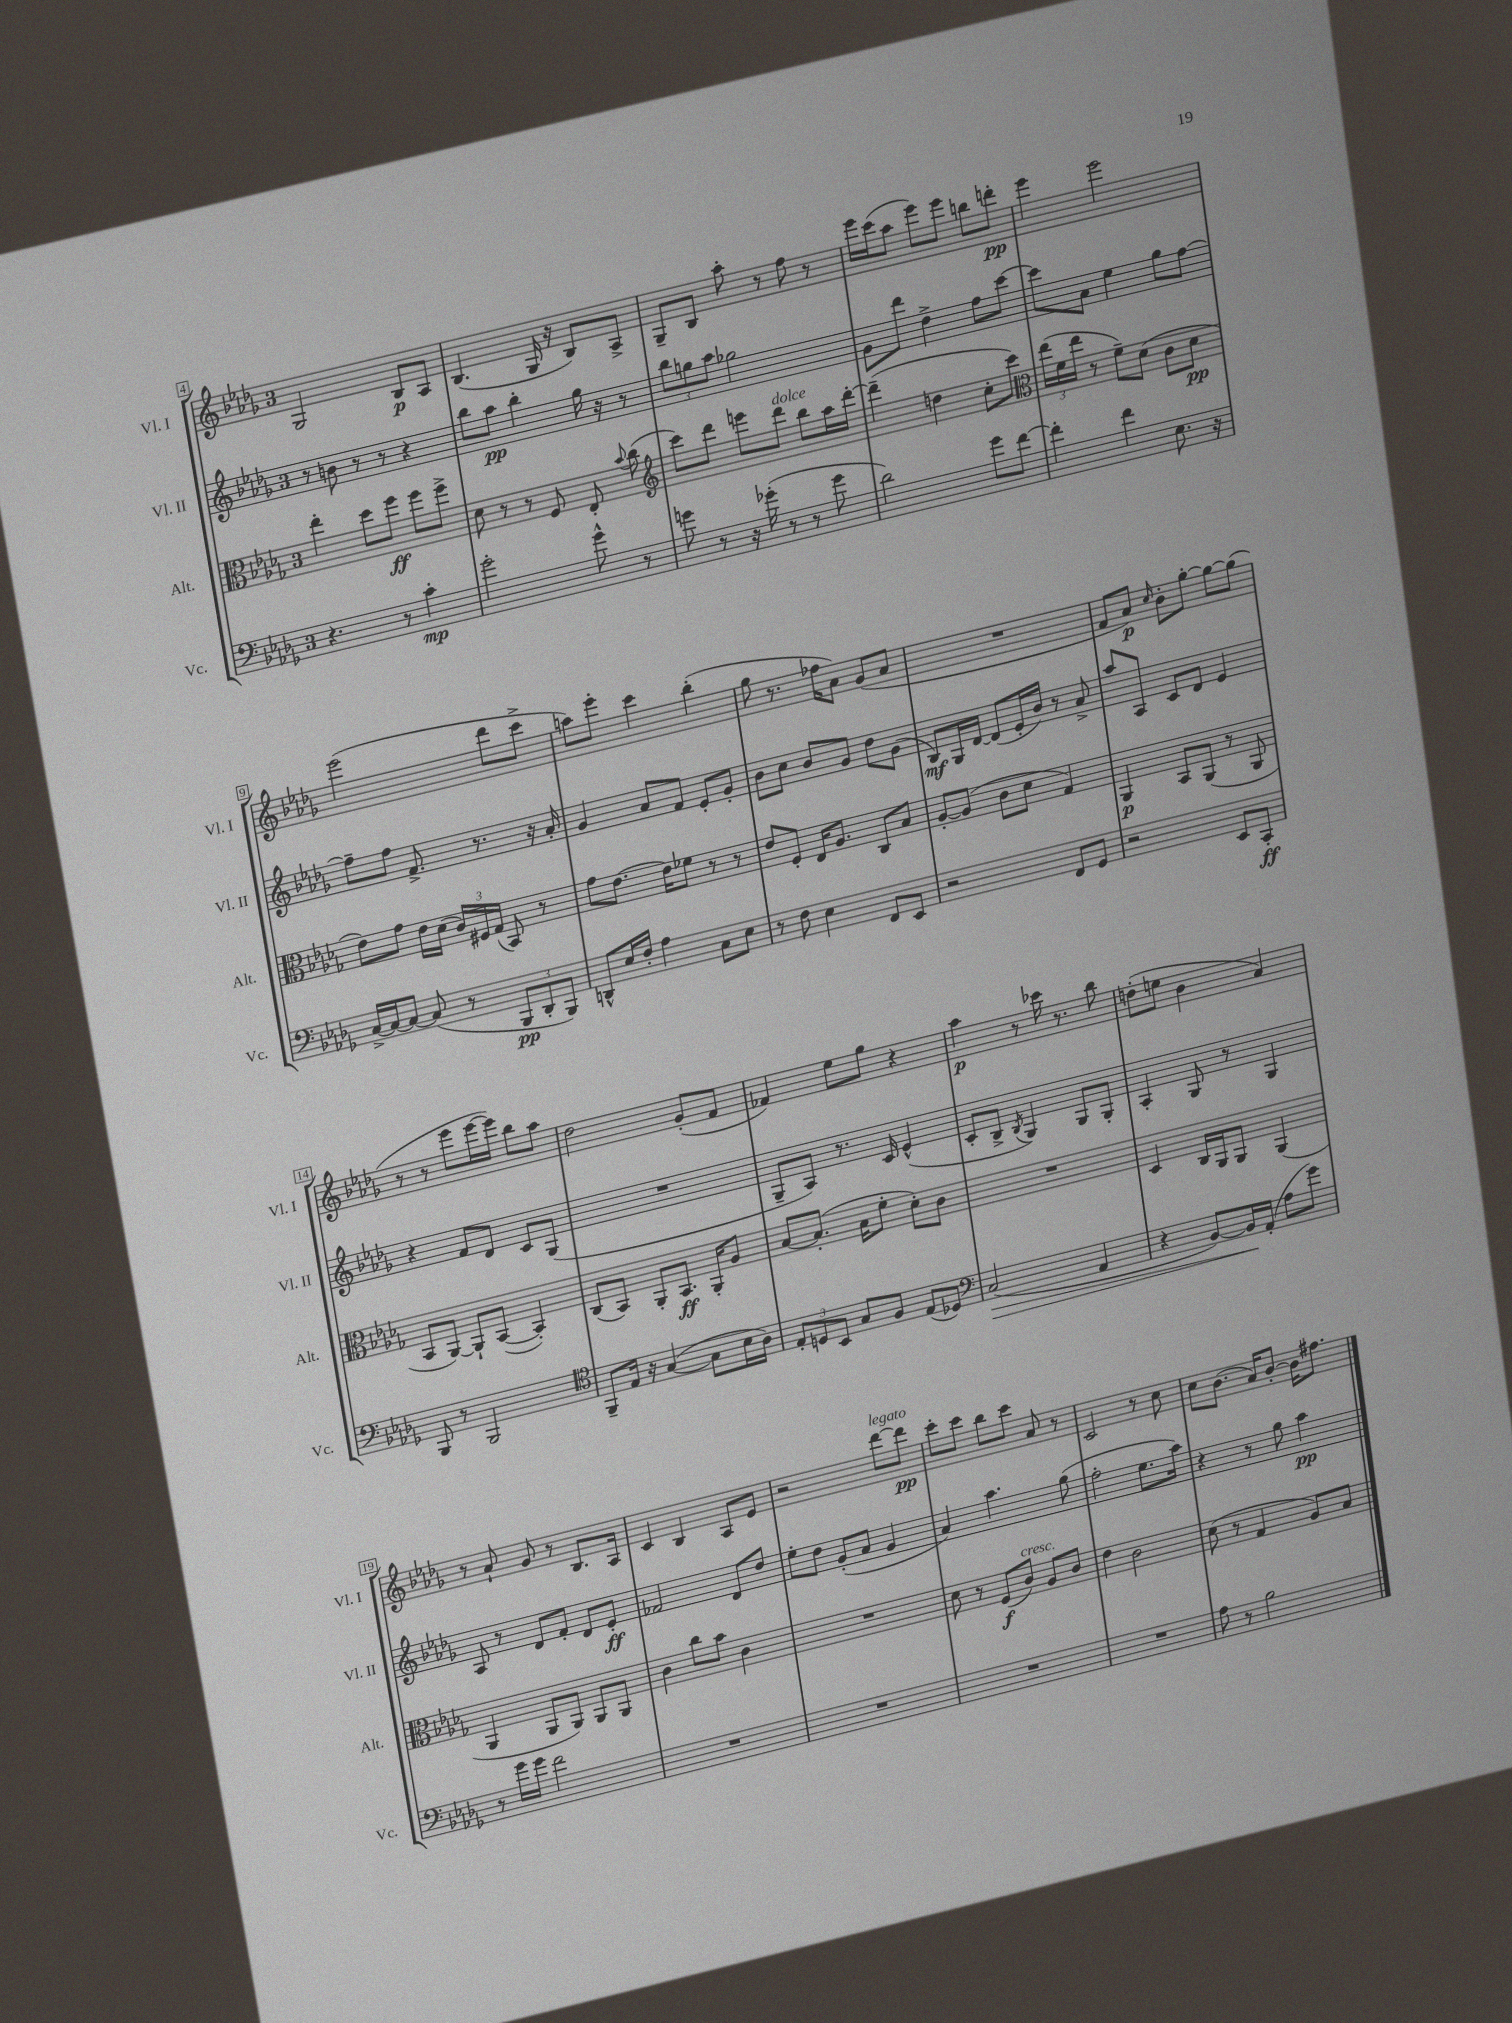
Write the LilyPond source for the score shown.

<<
\new StaffGroup <<
\new Staff = "s0" \with { instrumentName = "Vl. I" shortInstrumentName = "Vl. I" } {
    \clef treble \key des \major \once \override Staff.TimeSignature.style = #'single-digit \time 3/4
    \autoBeamOff ges2 bes8[\p aes8] |
    bes4.( ges16 r16 bes8[) aes8]-> |
    ges8[-- bes8] aes''8-. r8 f''8 r8 |
    ees'''16[ c'''16( aes''8] ees'''8[) ees'''8] b''8[ d'''8]-.\pp |
    ees'''4 ees'''2 |
    ees'''2( des'''8[ c'''8]-> |
    a''8[) ees'''8]-. c'''4 bes''4-.( |
    ges''8 r8. fes''16[ aes'8]) ges'8[( aes'8] |
    R2. |
    f'8[ aes'8]\p) \grace { c''16 } bes'8[-. ges''8]~-. ges''8[~ ges''8]( |
    r8 r8 ees'''8[ ees'''16~ ees'''16]) bes''8[ aes''8] |
    des''2 ges'8[-.( f'8] |
    fes'4) ees''8[ ges''8] r4 |
    aes''4\p r8 ces'''16 r8. bes''8 |
    d''8[-.( e''8] bes'4 aes'4) |
    r8 aes'8-! ges'8 r8 bes8.[ aes16] |
    c'4 bes4 aes8[ ees'8] |
    r2 des'''8[~^\markup { \italic "legato" } des'''8]\pp |
    c'''8[-. c'''8] bes''8[ c'''8] aes'8 r8 |
    c'2 r8 c''8 |
    c''8[ bes'8.]( aes'16[) bes'8]~-. bes'16[ fis''8.] \bar "|." |
}
\new Staff = "s1" \with { instrumentName = "Vl. II" shortInstrumentName = "Vl. II" } {
    \clef treble \key des \major \once \override Staff.TimeSignature.style = #'single-digit \time 3/4
    \autoBeamOff r8 b'8 r8 r8 r4 |
    bes''8[ aes''8]\pp bes''4-. ges''16 r16 r8 |
    \tuplet 3/2 { bes''8[ g''8 aes''8] } ges''2 |
    ges'8[ des'''8] des''4-> f''8[ c'''8]~ |
    c'''8[ aes'8] ees''4 ges''8[ f''8]~ |
    f''8[-- f''8] f'8.-> r8. r16 aes'16-. |
    ges'4 aes'8[ f'8] ees'8[-. ges'8]-. |
    bes'8[ c''8] bes'8[ ges'8] des''8[ ges'8]( |
    bes8[\mf) ges16 des'16]~ des'8[( ees'16-. bes'16]) r8 aes'8-> |
    aes''8[ aes8] c'8[ des'8] ees'4 |
    r4 f'8[ des'8] c'8[ ges8]( |
    R2. |
    ges8[-- aes8]) r8. c'16 ees'4-^( |
    c'8[-. bes8]-> \acciaccatura { bes8 } ges4) ges8[ ges8]-. |
    aes4-. ges8 r8 ges4 |
    aes8 r8 des'8[ f'8]-. des'8[ ees'8]-.\ff |
    fes'2 des'8[ des''8] |
    ees''8[-. des''8] ges'8[-.( aes'8] ges'4 |
    aes'4) aes''4. ges''8( |
    f''2-. ees''8.[ aes''16]) |
    r4 r8 ges''8 aes''4\pp \bar "|." |
}
\new Staff = "s2" \with { instrumentName = "Alt." shortInstrumentName = "Alt." } {
    \clef alto \key des \major \once \override Staff.TimeSignature.style = #'single-digit \time 3/4
    \autoBeamOff ees''4-. des''8[ f''8]\ff f''8[ f''8]-> |
    des'8 r8 r8 f8 ees8-. \appoggiatura { bes'8 } c''8( |
    \clef treble c'''8[) des'''8] e'''8[ des'''8]^\markup { \italic "dolce" } bes''8[ aes''16 des'''16]~-. |
    des'''4--( d''4 c''8[-. c'''8]) |
    \clef alto \tuplet 3/2 { ees''16[( f'16 ees''16] } r8 f'8[--) des'8]( c'8[ des'8]\pp |
    ees'8[) ges'8] ees'16[ des'16]( \tuplet 3/2 { c'16[) fis16 ges16]( } bes,8) r8 |
    ges'8[ ees'8.]~ ees'16[ fes'8] r8 r8 |
    ees'8[ f8]-. ees16[ aes8.] c8[ bes8] |
    aes8[~-. aes8]( c'8[ des'8] ges4) |
    aes,4\p bes,8[ aes,8]( r8 aes,8 |
    bes,8[ aes,8]~) aes,8[-! bes,8]~( bes,4-.) |
    c8[( bes,8]) aes,8[-. bes,8.]\ff aes,16[-. aes8] |
    bes8[~ bes8.]-.( bes16[ f'8]-. des'8[-.) c'8] |
    R2. |
    des4 c16[ aes,16 aes,8] aes,4( |
    aes,4 aes,8[ aes,8]) aes,8[ aes,8] |
    c'4 c''8[ bes'8] c'4 |
    R2. |
    des'8 r8 f8[\f( c'8]^\markup { \italic "cresc." }) aes8[ c'8] |
    ees'4 c'2 |
    des'8( r8 ges4 aes8[) bes8] \bar "|." |
}
\new Staff = "s3" \with { instrumentName = "Vc." shortInstrumentName = "Vc." } {
    \clef bass \key des \major \once \override Staff.TimeSignature.style = #'single-digit \time 3/4
    \autoBeamOff r4. r8 c'4-.\mp |
    ges'2-. ges'8-^ r8 |
    g'8 r8 r16 ges'16-.( r8 r8 ges'8 |
    des'2) ges'8[ f'8]~ |
    f'4-. f'4 ees8. r16 |
    c16[~-> c16~ c8]~ c8( r8 \tuplet 3/2 { bes,,8[\pp des,8-. bes,,8]) } |
    d,8[-^ ees16 f16]-. aes4 c8[ ees8] |
    r8 f8 ees4 f,8[ ees,8] |
    r2 f,8[ ges,8] |
    r2 ees,8[ c,8]-.\ff |
    bes,,8 r8 bes,,2 |
    \clef tenor f,8[-- ees16] r16 ges4~( ges8[ bes16 aes16]) |
    \tuplet 3/2 { ees8[-. d8 bes,8] } ges8[ f8] ees8[( des8]) |
    \clef bass c2\>( aes,4 |
    r4 bes,8[~) bes,16\! aes,16]-.( aes8[ ges'8]) |
    r8 ges'16[ ges'16] f'2 |
    R2. |
    R2. |
    R2. |
    R2. |
    aes8 r8 bes2 \bar "|." |
}
>>
>>
\layout { \context { \Score currentBarNumber = #4 \override BarNumber.stencil = #(make-stencil-boxer 0.1 0.3 ly:text-interface::print) } }
